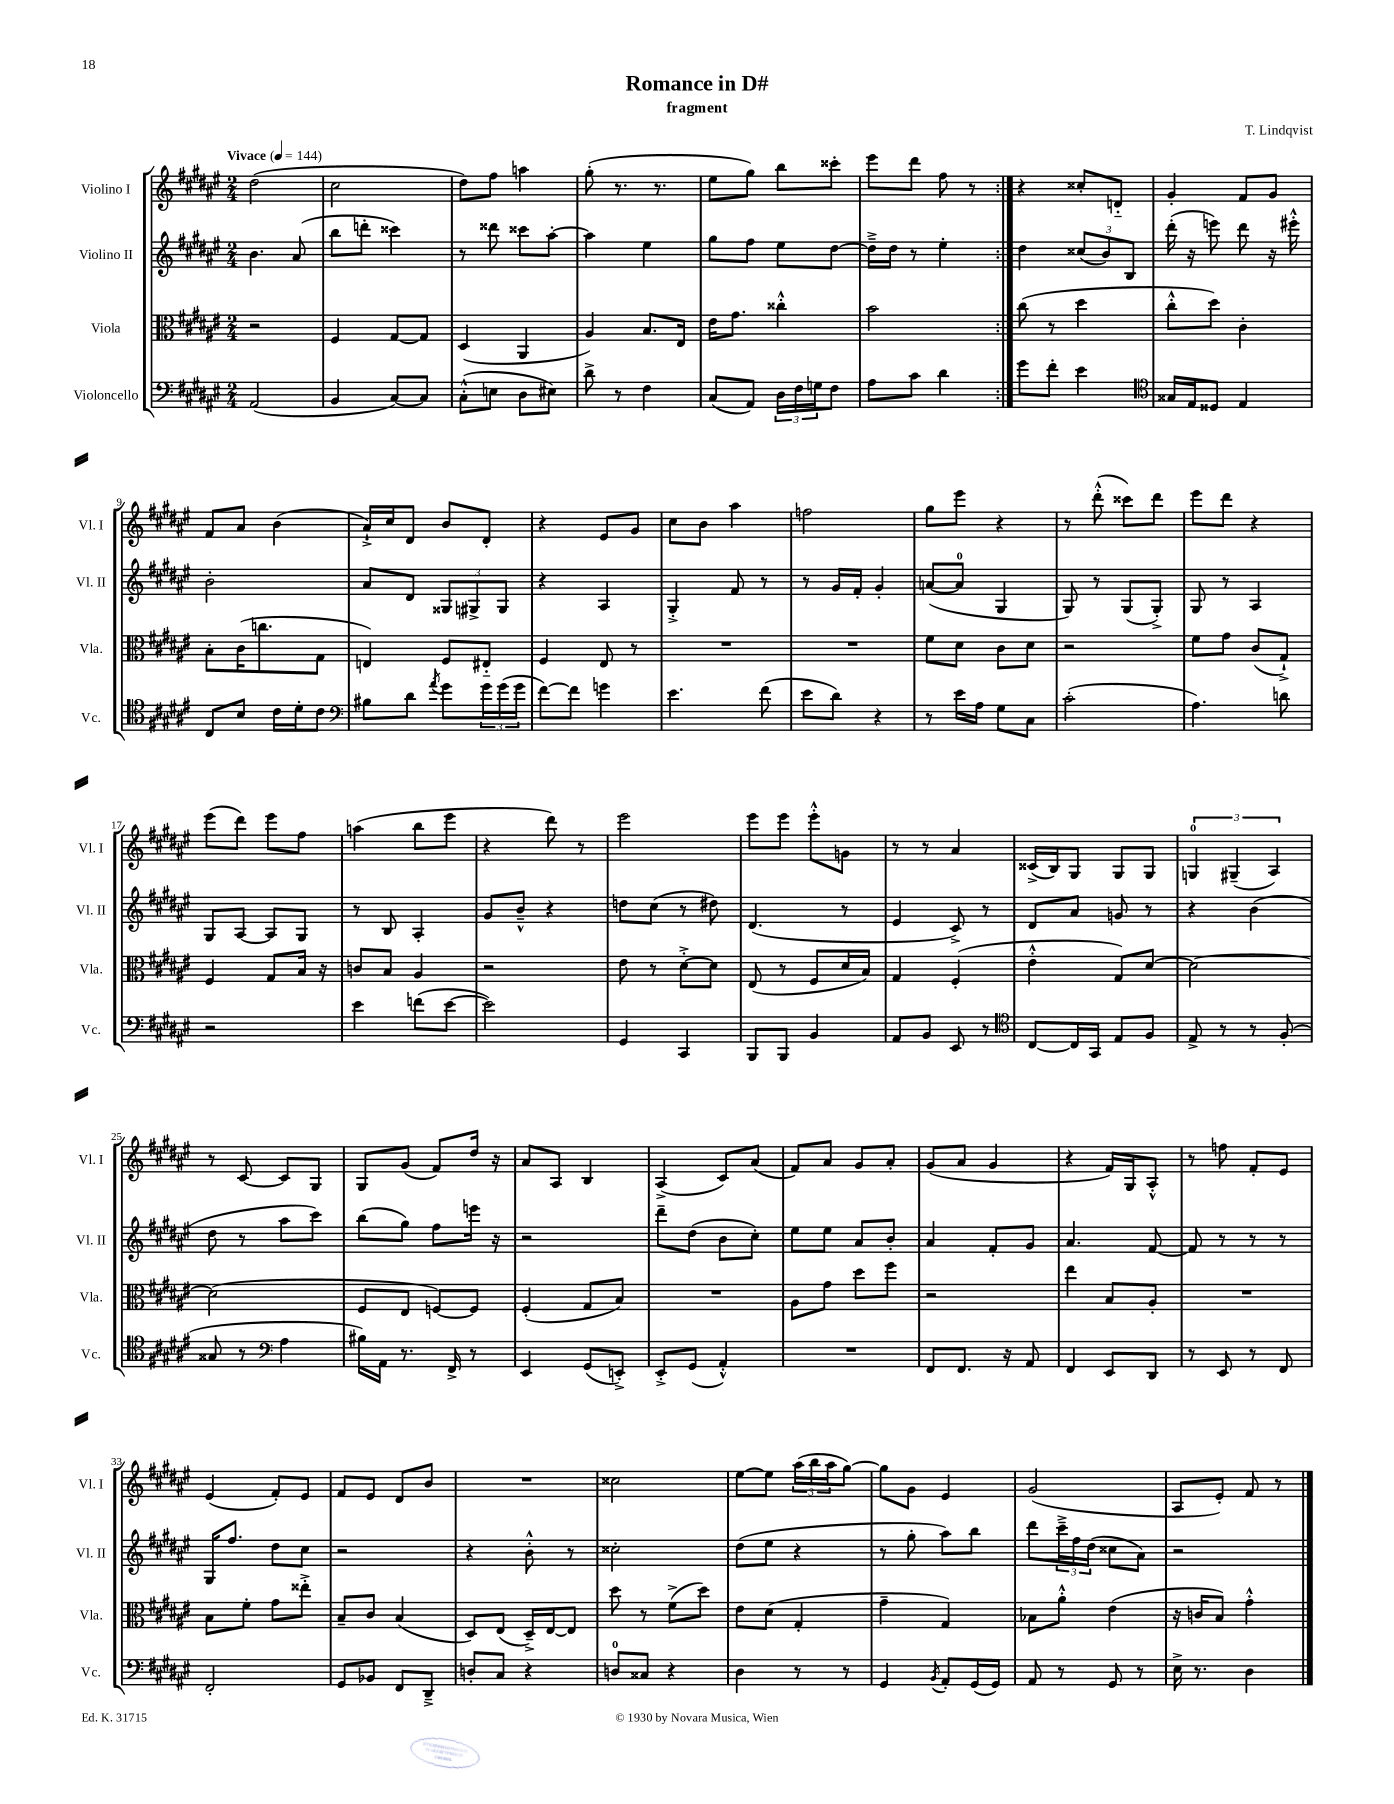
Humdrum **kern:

**kern	**kern	**kern	**kern
*part4	*part3	*part2	*part1
*staff4	*staff3	*staff2	*staff1
*I"Violoncello	*I"Viola	*I"Violino II	*I"Violino I
*I'Vc.	*I'Vla.	*I'Vl. II	*I'Vl. I
*clefF4	*clefC3	*clefG2	*clefG2
*k[f#c#g#d#a#e#]	*k[f#c#g#d#a#e#]	*k[f#c#g#d#a#e#]	*k[f#c#g#d#a#e#]
*M2/4	*M2/4	*M2/4	*M2/4
*MM144	*MM144	*MM144	*MM144
=1	=1	=1	=1
!	!	!	!LO:TX:a:B:t=Vivace
(2AA#/	2r	4.b\	(2dd#\
.	.	(8a#/	.
=2	=2	=2	=2
4BB/	4F#/	8bb\L	2cc#\
.	.	8dddn'\J	.
[8C#/L)	[8G#/L	4ccc##X\)	.
8C#/J]	8G#/J]	.	.
=3	=3	=3	=3
(8C#'^^\L	(4D#/	8r	8dd#\L)
8En\J	.	8ddd##X\	8ff#\J
8D#\L	4AA#/	8ccc##X\L	4aan\
8E#X\J)	.	[8aa#'\J	.
=4	=4	=4	=4
8d#^\	4A#/)	4aa#\]	(8gg#'\
8r	.	.	8.r
4F#\	8.B/L	4ee#\	.
.	.	.	8.r
.	16E#/Jk	.	.
=5	=5	=5	=5
(8C#/L	16e#\KL	8gg#\L	8ee#\L
.	8.g#\J	.	.
8AA#/J)	.	8ff#\J	8gg#\J)
24D#\LL	4cc##X'^^\	8ee#\L	8bb\L
24F#\	.	.	.
24Gn\J	.	.	.
8F#\J	.	[8dd#\J	8ccc##X'\J
=6	=6	=6	=6
8A#\L	2b\	16dd#~^\LL]	8eee#\L
.	.	16dd#\JJ	.
8c#\J	.	8r	8ddd#\J
4d#\	.	4ee#'\	8ff#\
.	.	.	8r
=7:|!	=7:|!	=7:|!	=7:|!
8g#\L	(8cc#\	4dd#\	4r
8f#'\J	8r	.	.
4e#\	4dd#\	(12cc##X/L	8cc##X'/L
.	.	12b/)	.
.	.	.	8dn/J
.	.	12B/J	.
=8	=8	=8	=8
*clefC4	*	*	*
16G##X/LL	8cc#'^^\L	(16ddd#'\	4g#'/
16E#/J	.	16r	.
8D##X/J	8dd#\J)	8eeen\)	.
4E#/	4c#'\	8ddd#\	8f#/L
.	.	16r	8g#/J
.	.	16eee#X'^^\	.
!!LO:LB:g=z
=9	=9	=9	=9
8C#/L	8B'\L	2b'\	8f#/L
8B/J	(16c#\K	.	8a#/J
.	8.ccn\	.	.
16c#\LL	.	.	(4b\
16d#'\J	.	.	.
8c#\J	8G#\J	.	.
=10	=10	=10	=10
*clefF4	*	*	*
8B#X\L	4En/)	8a#/L	16a#`^/LL)
.	.	.	16cc#/J
8d#\J	.	8d#/J	8d#/J
8qa#/	.	.	.
8g#\L	8F#/L	12G##X/L	8b/L
.	.	12G#X^/	.
24g#\L	8E#X/J	.	8d#'/J
(24g#\	.	12G#/J	.
24g#\JJ	.	.	.
=11	=11	=11	=11
[8f#\L)	4F#/	4r	4r
8f#\J]	.	.	.
4gn\	8E#/	4A#/	8e#/L
.	8r	.	8g#/J
=12	=12	=12	=12
4.e#\	2r	4G#'^/	8cc#\L
.	.	.	8b\J
.	.	8f#/	4aa#\
(8f#\	.	8r	.
=13	=13	=13	=13
8e#\L	2r	8r	2ffn\
8d#\J)	.	16g#/LL	.
.	.	16f#'/JJ	.
4r	.	4g#'/	.
=14	=14	=14	=14
8r	8f#\L	([8an/L	8gg#\L
16e#\LL	8d#\J	8a/J]	8eee#\J
16A#\JJ	.	.	.
8G#\L	8c#\L	4G#/	4r
8C#\J	8d#\J	.	.
=15	=15	=15	=15
(2c#'\	2r	8G#/)	8r
.	.	8r	(8ddd#'^^\
.	.	(8G#/L	8ccc##X\L)
.	.	8G#'^/J)	8ddd#\J
=16	=16	=16	=16
4.A#\)	8f#\L	8G#/	8eee#\L
.	8g#\J	8r	8ddd#\J
.	(8c#/L	4A#/	4r
8dn\	8G#`^/J)	.	.
!!LO:LB:g=z
=17	=17	=17	=17
2r	4F#/	8G#/L	(8eee#\L
.	.	[8A#/J	8ddd#\J)
.	8G#/L	8A#/L]	8eee#\L
.	16B/Jk	8G#/J	8ff#\J
.	16r	.	.
=18	=18	=18	=18
4e#\	8cn/L	8r	(4aan\
.	8B/J	8B/	.
(8fn\L	4A#/	4A#'/	8bb\L
[8e#\J	.	.	8eee#\J
=19	=19	=19	=19
2e#\])	2r	8g#/L	4r
.	.	8b~^^/J	.
.	.	4r	8ddd#\)
.	.	.	8r
=20	=20	=20	=20
4GG#/	8e#\	8ddn\L	2eee#\
.	8r	(8cc#\J	.
4CC#/	[8d#'^\L	8r	.
.	8d#\J]	8dd#X\)	.
=21	=21	=21	=21
8BBB/L	(8E#/	(4.d#/	8eee#\L
8BBB/J	8r	.	8eee#\J
4BB/	8F#/L	.	8eee#'^^\L
.	16d#/L	8r	8gn\J
.	16B/JJ)	.	.
=22	=22	=22	=22
8AA#/L	4G#/	4e#/	8r
8BB/J	.	.	8r
8EE#/	(4F#'/	8c#^/)	4a#/
8r	.	8r	.
=23	=23	=23	=23
*clefC4	*	*	*
[8C#/L	4e#'^^\	8d#/L	(16c##X^/LL
.	.	.	16B/J)
16C#/L]	.	8a#/J	8G#/J
16GG#/JJ	.	.	.
8E#/L	8G#/L)	8gn/	8G#/L
8F#/J	[8d#/J	8r	8G#/J
=24	=24	=24	=24
8E#^/	2d#\_	4r	6Gn/
8r	.	.	.
.	.	.	(6G#X~/
8r	.	(4b\	.
.	.	.	6A#/)
(8F#'/	.	.	.
!!LO:LB:g=z
=25	=25	=25	=25
8G##X/	(2d#\]	8dd#\	8r
8r	.	8r	[8c#/
*clefF4	*	*	*
4A#\	.	8aa#\L	8c#/L]
.	.	8ccc#\J)	8G#/J
=26	=26	=26	=26
16B#X\LL)	8F#/L	(8bb\L	8G#/L
16AA#\JJ	.	.	.
8.r	8E#/J	8gg#\J)	(8g#/J
.	[8Fn/L)	8ff#\L	8f#/L)
16FF#^/	.	.	.
8r	8F/J]	16eeen\Jk	16dd#/Jk
.	.	16r	16r
=27	=27	=27	=27
4EE#/	(4F#'/	2r	8a#/L
.	.	.	8A#/J
(8GG#/L	8G#/L	.	4B/
8EEn'^/J)	8B/J)	.	.
=28	=28	=28	=28
8EE#'^/L	2r	8ddd#~\L	(4A#^/
(8GG#/J	.	(8dd#\J	.
4AA#'^^/)	.	8b\L	8c#/L)
.	.	8cc#'\J)	(8a#/J
=29	=29	=29	=29
2r	8A#\L	8ee#\L	8f#/L)
.	8g#\J	8ee#\J	8a#/J
.	8dd#\L	8a#/L	8g#/L
.	8ff#\J	8b'/J	8a#'/J
=30	=30	=30	=30
8FF#/L	2r	4a#/	(8g#/L
8.FF#/J	.	.	8a#/J
.	.	8f#'/L	4g#/
16r	.	.	.
8AA#/	.	8g#/J	.
=31	=31	=31	=31
4FF#/	4ee#\	4.a#/	4r
8EE#/L	8B/L	.	16f#/LL)
.	.	.	16G#/J
8DD#/J	8A#'/J	[8f#/	8A#'^^/J
=32	=32	=32	=32
8r	2r	8f#/]	8r
8EE#/	.	8r	8ffn\
8r	.	8r	8f#'/L
8FF#/	.	8r	8e#/J
!!LO:LB:g=z
=33	=33	=33	=33
2FF#'/	8B\L	16G#/KL	(4e#/
.	.	8.ff#/J	.
.	8f#'\J	.	.
.	8g#\L	8dd#\L	8f#'/L)
.	8ee##X'^\J	8cc#\J	8e#/J
=34	=34	=34	=34
8GG#/L	8B~/L	2r	8f#/L
8BB-X/J	8c#/J	.	8e#/J
8FF#/L	(4B/	.	8d#/L
8DD#~^/J	.	.	8b/J
=35	=35	=35	=35
8Dn'/L	8D#/L)	4r	2r
8C#/J	(8E#/J	.	.
4r	16D#~^/LL)	8b'^^\	.
.	[16E#/J	.	.
.	8E#/J]	8r	.
=36	=36	=36	=36
8Dn/L	8dd#\	2cc##X'\	2cc##X\
8C##X/J	8r	.	.
4r	(8f#^\L	.	.
.	8dd#\J)	.	.
=37	=37	=37	=37
4D#\	8e#\L	(8dd#\L	[8ee#\L
.	(8d#\J	8ee#\J	8ee#\J]
8r	4G#'/	4r	(24aa#\LL
.	.	.	24bb\
.	.	.	24aa#\J
8r	.	.	[8gg#\J)
=38	=38	=38	=38
4GG#/	4g#~\	8r	8gg#\L]
.	.	8gg#'\	8g#\J
8qBB/	.	.	.
8AA#'/L	4G#/)	8aa#\L)	4e#/
(16GG#/L	.	8bb\J	.
16GG#/JJ)	.	.	.
=39	=39	=39	=39
8AA#/	8B-X\L	8ddd#\L	(2g#/
8r	8a#'^^\J	24ccc#~^\L	.
.	.	24ff#\	.
.	.	(24dd#\JJ	.
8GG#/	(4e#\	8cc##X\L	.
8r	.	8a#\J)	.
=40	=40	=40	=40
16E#^\	16r	2r	8A#/L
8.r	16cn/KL	.	.
.	8B/J)	.	8e#'/J)
4D#\	4g#'^^\	.	8f#/
.	.	.	8r
==	==	==	==
*-	*-	*-	*-
